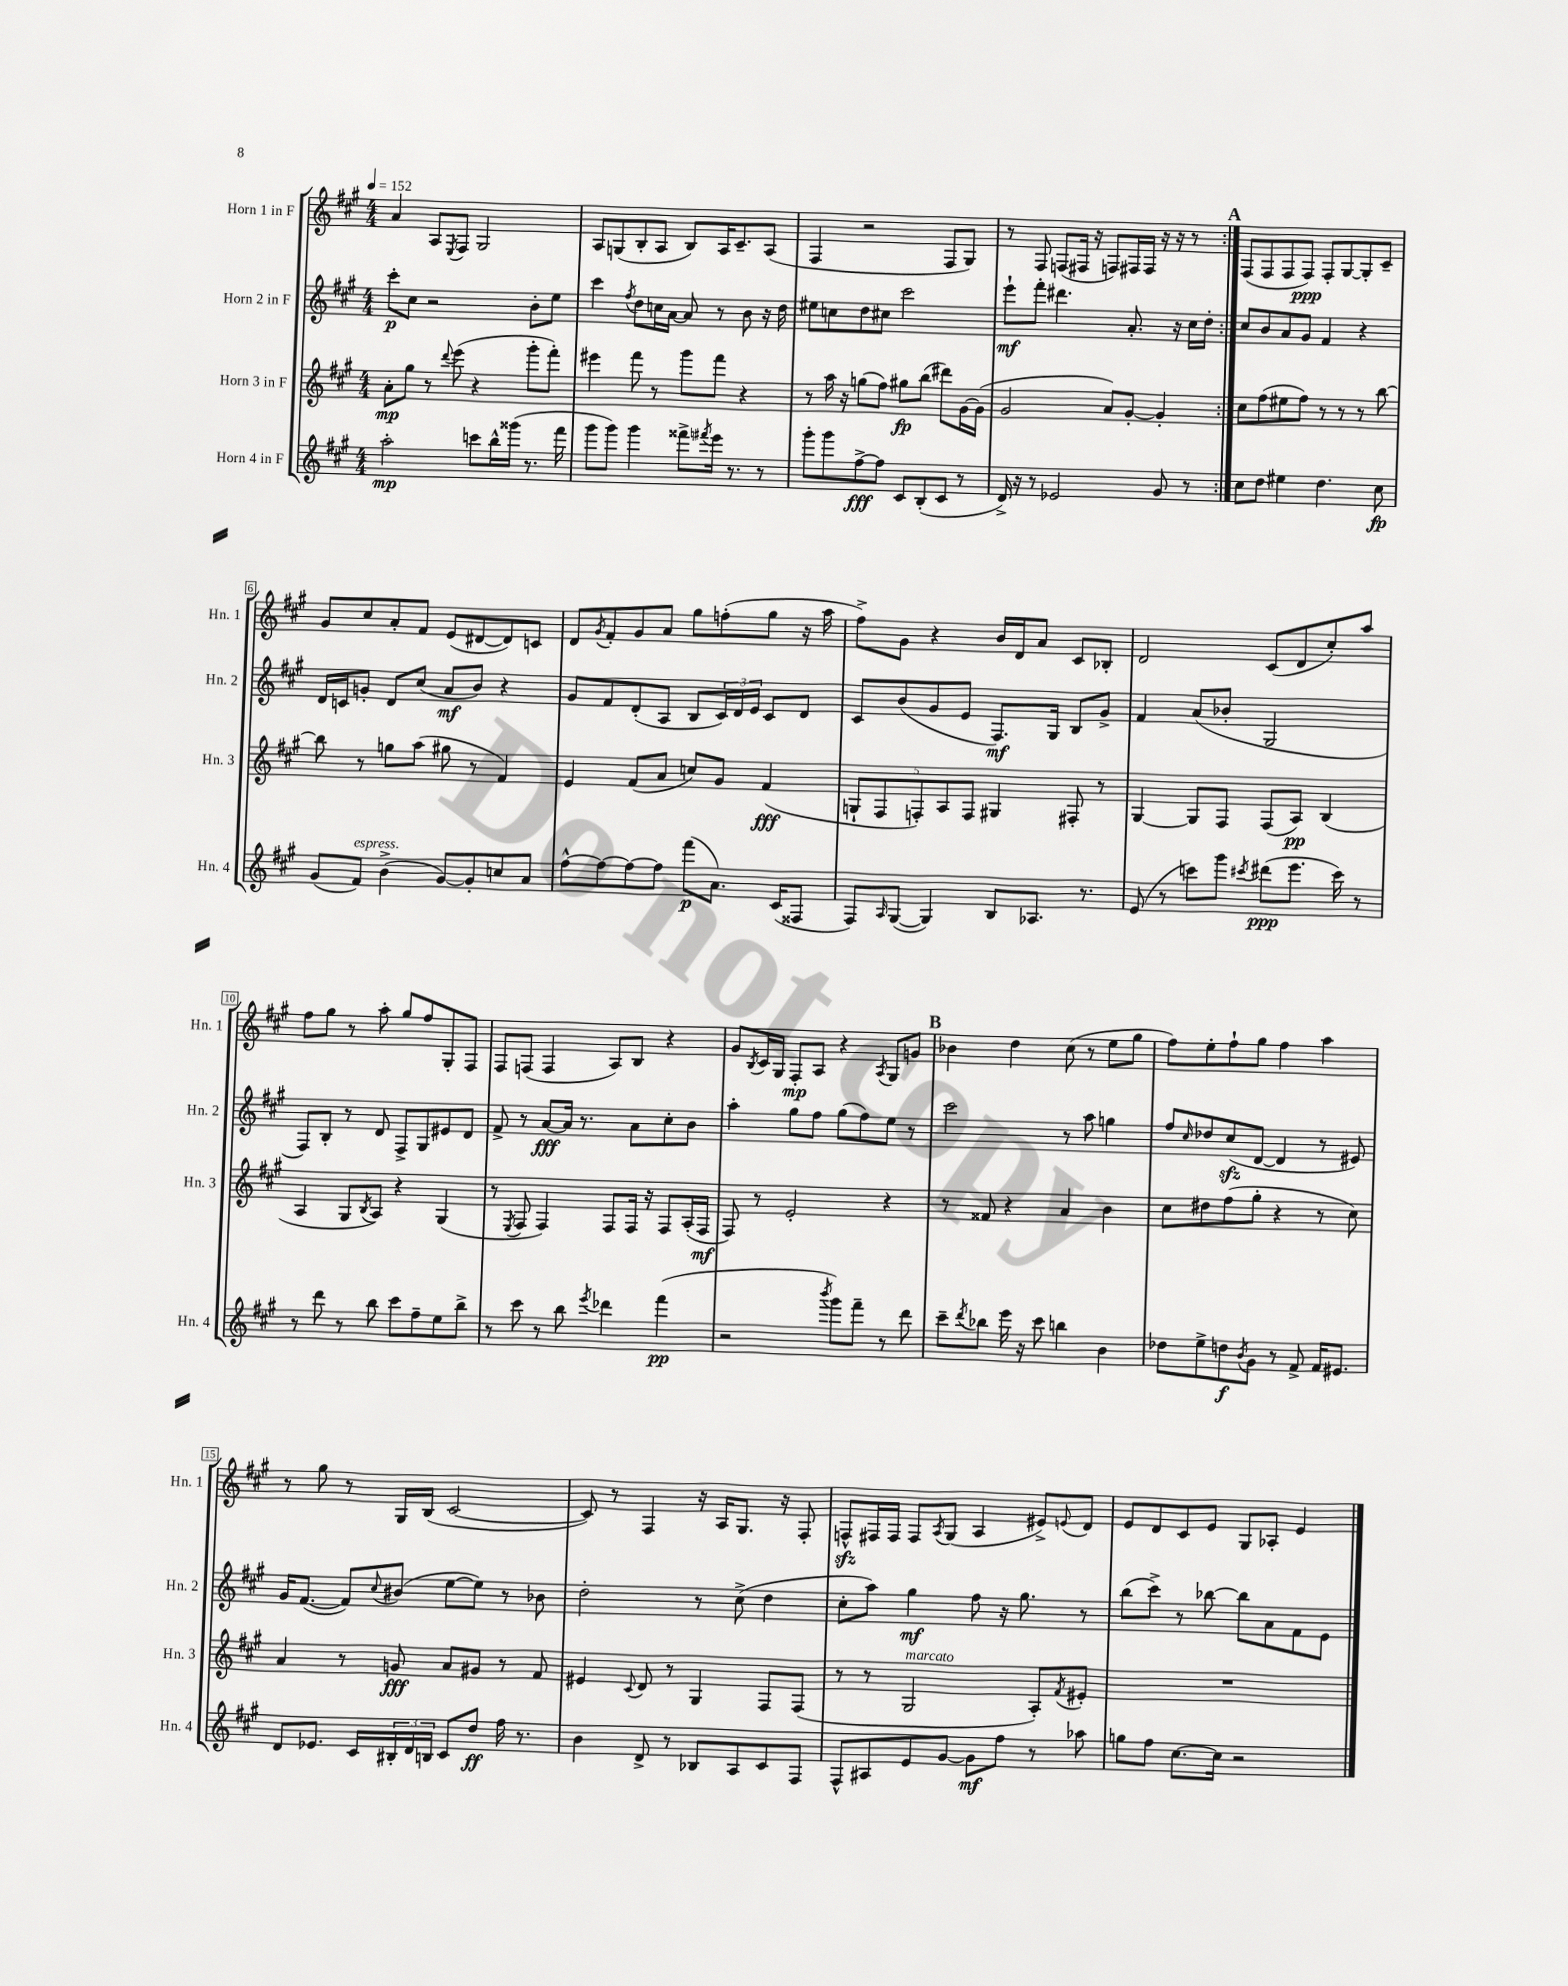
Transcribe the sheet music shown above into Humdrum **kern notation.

**kern	**kern	**kern	**kern
*staff4	*staff3	*staff2	*staff1
*clefG2	*clefG2	*clefG2	*clefG2
*k[f#c#g#]	*k[f#c#g#]	*k[f#c#g#]	*k[f#c#g#]
*M4/4	*M4/4	*M4/4	*M4/4
*MM152	*MM152	*MM152	*MM152
2aa'	8a'	8ccc#'	4a
.	8gg#	8cc#	.
.	8r	2r	8A
.	8qqddd	.	8qE
.	(8eee	.	8F#
8ccc	4r	.	2G#
16bb^^	.	.	.
(16ggg##	.	.	.
8.r	8ggg#'	8b'	.
.	8fff#')	8ee	.
16fff#	.	.	.
=	=	=	=
8ggg#	4eee#	4ccc#	8A
8ggg#)	.	.	(8G
.	.	8qff#	.
4ggg#	8fff#	8dd	8B'
.	8r	16cc	8A
.	.	[16a	.
8fff##^	8ggg#	8a]	8B)
8qfff#	.	.	.
16eee	8fff#	8r	16A
8.r	.	.	8.c#~
.	4r	8b	.
8r	.	16r	(8A
.	.	16dd	.
=	=	=	=
8ggg#'	8r	8ee#	4F#
8ggg#	16aa	8cc	.
.	16r	.	.
[8ff#^	(8gg	8dd	2r
8ff#]	8ff#)	8cc#	.
8c#	8gg#	2ccc#	.
(8B'	(8bb	.	.
8c#	8ddd#)	.	8F#
8r	[16g#	.	8G#)
.	(16g#]	.	.
=	=	=	=
16d^)	2g#	8eee`	8r
16r	.	.	.
8r	.	8fff#'	8F#
2e-	.	4.ddd#	(8F
.	.	.	16F#
.	.	.	16r
.	8a)	.	8F)
.	[8g#'	8.a'	16F#
.	.	.	16F#
8g#	4g#']	.	16r
.	.	16r	16r
8r	.	16cc#	8r
.	.	16dd'	.
=:|!	=:|!	=:|!	=:|!
8cc#	8cc#	8cc#	(8F#
8dd	(8ff#	8b	8F#
4ee#	8ee#	8a	8F#
.	8ff#)	8g#	8F#)
4.dd	8r	4f#	8F#'
.	8r	.	[8G#
.	8r	4r	8G#']
8cc#	[8bb	.	8c#~
=	=	=	=
(8g#	8bb]	16d	8g#
.	.	16c	.
8f#)	8r	8g'	8cc#
(4b^	8gg	8d	8a'
.	(8aa	(8cc#	8f#
[8g#)	8gg#	8a	(8e
8g#']	8r	8b)	[8d#
8cc	4f#)	4r	8d#])
8a	.	.	8c
=	=	=	=
[8ff#^^	4e	8g#	8d
.	.	.	8qg#
8ff#_	.	8f#	8f#'
8ff#_	(8f#	(8d'	8g#
8ff#]	8a	8A	8a
(8fff#	8cc)	8B	8gg#
8.a)	8g#	24c#)	(8ff'
.	.	24d	.
.	.	24e	.
.	(4f#	8c#	8gg#
(16c#	.	.	.
8F##	.	8d	16r
.	.	.	16aa
=	=	=	=
8F#)	10G`	8c#	8ff#^)
.	10F#	.	.
16qqA	.	.	.
([8G#	.	(8b	8g#
.	10F')	.	.
4G#])	.	8g#	4r
.	10A	.	.
.	.	8e	.
.	10F	.	.
8B	4G#	8.F#)	16b
.	.	.	16d
8.A-	.	.	8a
.	.	16G#	.
.	8F#'	8B	8c#
8.r	.	.	.
.	8r	8g#^	8B-'
=	=	=	=
(8e	[4G#	4f#	2d
8r	.	.	.
8ccc)	8G#]	(8a	.
8ggg#	8F#	8b-'	.
8qccc#	.	.	.
(8ddd#	(8F#	2G#	(8c#
8.eee	8A)	.	8d
.	(4B	.	8cc#')
16ccc#)	.	.	.
8r	.	.	8aa
=	=	=	=
8r	4A	8F#)	8ff#
8ddd	.	8B'	8gg#
8r	8G#	8r	8r
.	8qB	.	.
8bb	8A)	8d	8aa'
8ccc#	4r	8F#^	8gg#
8ff#~	.	8G#	8ff#
8ee	(4G#	8e#	8G#'
8bb^	.	8d	8F#
=	=	=	=
8r	8r	8f#^	8F#
.	8qE	.	.
8ccc#	8F#	8r	(8F
8r	4F#)	[8a	4F
8bb	.	16a]	.
.	.	8.r	.
8qeee	.	.	.
4ddd-	8F#	.	8A)
.	16F#	8a	8B
.	16r	.	.
(4fff#	8F#	8cc#'	4r
.	(16A'	8b	.
.	16F#	.	.
=	=	=	=
2r	8F#)	4aa'	8g#
.	.	.	8qB
.	8r	.	16c#
.	.	.	16G#
.	2e'	8gg#	8F#'
.	.	8ff#	8A
8qbbb	.	.	.
8ggg#)	.	(8gg#	4r
8fff#~	.	8ff#)	.
.	.	.	8qA
8r	4r	8ee	8G#
8ddd	.	8r	8g
=	=	=	=
8ccc#~	8r	2ccc#	4b-
8qddd	.	.	.
8bb-	8f##	.	.
16eee	4r	.	4dd
16r	.	.	.
8ccc#	.	.	.
4bb	4a	8r	(8cc#
.	.	8aa	8r
4b	4b	4gg	8ee
.	.	.	8gg#
=	=	=	=
8dd-	8cc#	8ff#	8ff#)
.	.	16qqcc#	.
8ee^	8dd#	8dd-	8ee'
8dd	(8ff#	(8cc#	8ff#`
8qb	.	.	.
8g#	8gg#'	[8d	8gg#
8r	4r	4d]	4ff#
8f#^	.	.	.
16f#	8r	8r	4aa
8.e#	.	.	.
.	8cc#)	8e#)	.
=	=	=	=
8d	4a	16g#	8r
.	.	([8.f#	.
8.e-	.	.	8gg#
.	8r	8f#])	8r
16c#	.	.	.
.	.	8qqcc#	.
24B#'	8g	(8b#	16G#
24d	.	.	.
.	.	.	(16B
24B	.	.	.
8c#	8a	[8ee	[2c#
8dd	8g#	8ee])	.
16ff#	8r	8r	.
8.r	.	.	.
.	8f#	8b-	.
=	=	=	=
4b	4e#	2dd'	8c#])
.	.	.	8r
.	8qqc#	.	.
8d^	8d	.	4F#
8r	8r	.	.
8B-	4G#	8r	16r
.	.	.	16A
8A	.	(8cc#^	8.G#
8c#	8F#	4dd	.
.	.	.	16r
8F#	(8F#	.	8F#'
=	=	=	=
8F#^^	8r	8cc#'	8F^^
8A#	8r	8aa)	16F#
.	.	.	16F#
8e	2G#	4gg#	8F#
.	.	.	8qA
[8g#	.	.	(8G#
8g#]	.	8ff#	4A
8ff#	.	16r	.
.	.	8.gg#	.
8r	8A')	.	8e#^)
.	8qf#	.	8qqe
8aa-	8e#'	8r	8d
=	=	=	=
8gg	1r	(8bb	8e
8ff#	.	8ccc#^)	8d
[8.cc#	.	8r	8c#
.	.	[8bb-	8e
16cc#]	.	.	.
2r	.	8bb-]	8G#
.	.	8a	8A-'
.	.	8f#	4e
.	.	8e	.
==	==	==	==
*-	*-	*-	*-
